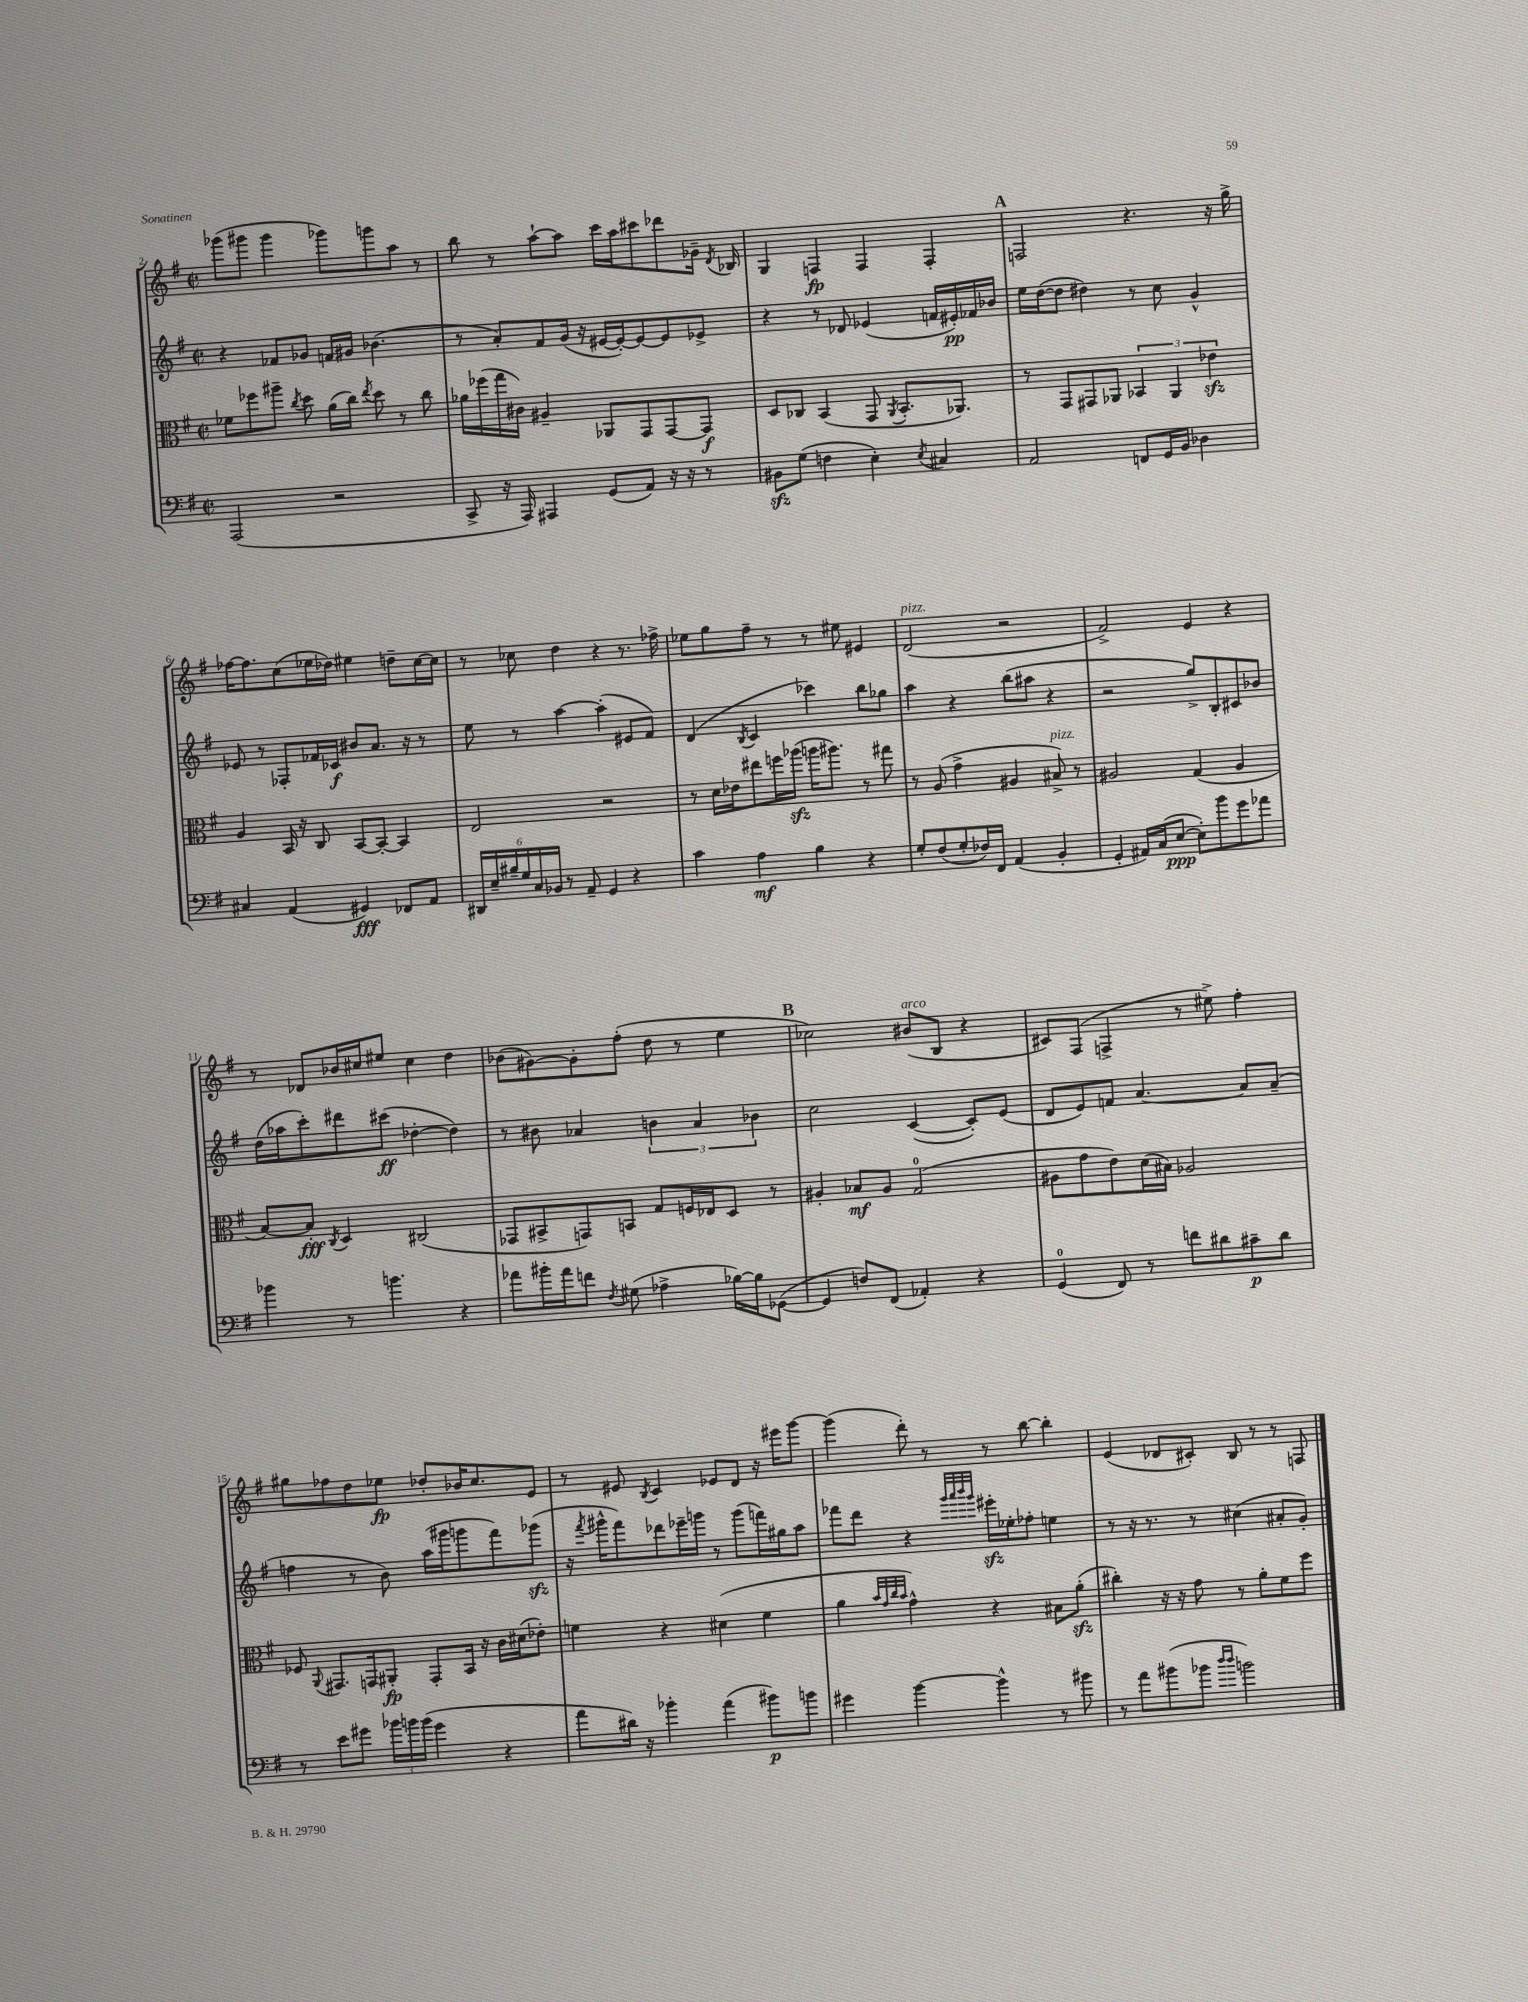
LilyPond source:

<<
\new StaffGroup <<
\new Staff = "s0" {
    \clef treble \key g \major \defaultTimeSignature \time 2/2
    \autoBeamOff ges'''8[( gis'''8] gis'''4 ges'''8[) g'''8 a''8] r8 |
    b''8 r8 a''8[~-! a''8] c'''16[ a''16 cis'''8 des'''8 ges'16]-- \acciaccatura { d'8 } bes16 |
    g4 f4\fp f4 f4-. |
    \mark \markup { \bold "A" } f2 r4. r16 g''16-> |
    fes''16[~ fes''8. c''8( ees''16 des''16]) eis''4 d''8[-- c''16~ c''16] |
    r8 ces''8 d''4 r4 r8. fes''16-> |
    ees''8[ g''8 fis''8]-- r8 r8 eis''8 eis'4 |
    d'2^\markup { \italic "pizz." }( r2 |
    fis'2->) e'4 r4 |
    r8 des'8[ bes'16 cis''16 eis''8] cis''4 d''4 |
    bes'8[( gis'8~) gis'8-. fis''8]-.( d''8 r8 e''4 |
    \mark \markup { \bold "B" } ces''2) bis'8[^\markup { \italic "arco" }( b8] r4 |
    cis'8[) fis8]( f4-> r8 eis''8->) fis''4-. |
    gis''8[ fes''8 d''8 ees''8]\fp des''8[-. bes'16 c''8. e'8] |
    r8 eis'8 \acciaccatura { b8 } c'4 ees'8[ d'8] r16 eis'''16[ g'''8]~ |
    g'''4( d'''8-.) r8 r8 b''8~ b''4-. |
    e'4( des'8[ cis'8]-.) b8 r8 r8 f8 \bar "|." |
}
\new Staff = "s1" {
    \clef treble \key g \major \defaultTimeSignature \time 2/2
    \autoBeamOff r4 fes'8[ ges'8] f'16[ gis'16] bes'4.( |
    r8 a'8[-.) fis'8 g'16]( r16 eis'16[~ eis'16~-.) eis'8~ eis'8 ees'8]-> |
    r4 r8 des'8 ees'4( f'16[ eis'16-.\pp) fes'16 bes'16] |
    \mark \markup { \bold "A" } e''16[ d''16~( d''8] dis''4) r8 c''8 g'4-^ |
    ees'8 r8 fes8[-. fes'16 ces'16]\f bis'8[ a'8.] r16 r8 |
    e''8 r8 a''4~ a''4-.( eis'8[ fis'8]) |
    d'4( \acciaccatura { b8 } c'4 ces'''4) b''8[ ges''8] |
    a''4 r4 b''8[( ais''8] r4 |
    r2 g''8[->) b8-. cis'8 bes'8] |
    d''16[( aes''16 c'''8-.) dis'''8 cis'''8]\ff( des''4~-. des''4) |
    r8 bis'8 aes'4 \tuplet 3/2 { b'4 aes'4 bes'4 } |
    \mark \markup { \bold "B" } c''2 c'4~( c'8[-.) e'8]( |
    d'8[ e'8) f'8] a'4.~ a'8[ a'8]--( |
    f''4 r8 b'8) a''16[( gis'''16 g'''8 fis'''8) ges'''8]\sfz( |
    r16 \acciaccatura { fis'''8 } gis'''16[-^ fis'''8) des'''8 ees'''16-- g'''16] r8 g'''8[( f'''16) gis''16 a''8] |
    fes'''8[ d'''8] r4 \grace { g'''32[ a'''32 b'''32 g'''32] } eis'''16[-.\sfz ees''16-. fes''8]-. e''4 |
    r8 r16 r8. r8 cis''4( ais'8[-. g'8]-.) \bar "|." |
}
\new Staff = "s2" {
    \clef alto \key g \major \defaultTimeSignature \time 2/2
    \autoBeamOff fes'8[ fes''8 ais''8]-- \acciaccatura { c''8 } d''8 a'16[( c''16]) \acciaccatura { e''8 } d''8 r8 c''8 |
    aes'16[ fes''16( g''16 cis'16]) ais4-- aes,8[ g,8 g,8~ g,8]\f |
    d8[ ces8] b,4( g,8 \acciaccatura { a,8 } b,8.[-. aes,8.]) |
    \mark \markup { \bold "A" } r8 g,8[ gis,8 aes,8] \tuplet 3/2 { bes,4 aes,4 ees'4\sfz } |
    a4 b,16 r16 c8 b,8[~ b,8]~-. b,4 |
    e2 r2 |
    r8 d'16[ ees'16 eis''8 f''16 aes''16]\sfz( a''16[ ais''8.]) r8 gis''8 |
    r8 a8( g'4-> ais4 bis8->^\markup { \italic "pizz." }) r8 |
    ais2 g4( ais4 |
    b8[~) b8]-.\fff \acciaccatura { c8 } d4 cis2( |
    ges,8[ bis,8-> g,8) b,8] g8[ f16 ees16 d8] r8 |
    \mark \markup { \bold "B" } ais4-. bes8[\mf ais8] g2-0( |
    ais8[ g'8 e'8) d'16( bis16]) aes2 |
    fes8 \appoggiatura { a,8 } gis,8.[ g,16 ais,8]-.\fp g,8[-. b,16] r16 c'16[ dis'16( ees'8]-.) |
    f'4 r4 dis'4( f'4 |
    a'4 \grace { b'32[ g'32 c''32 b'32] } g'4-^) r4 bis8[ a'8]-.\sfz( |
    cis''4-.) r16 r16 g'8 r8 a'8[-. fis'8 fis''8] \bar "|." |
}
\new Staff = "s3" {
    \clef bass \key g \major \defaultTimeSignature \time 2/2
    \autoBeamOff a,,2( r2 |
    c,8-> r16 a,,16) ais,,4 g,8[( a,8]) r16 r16 r8 |
    bis,8[\sfz g8]( f4 e4-.) \acciaccatura { e8 } cis4 |
    \mark \markup { \bold "A" } a,2 f,8[ g,16 b,16] des4 |
    cis4 a,4( gis,4\fff) fes,8[ a,8] |
    \tuplet 6/4 { dis,16[ e16-- bis16-- g16 c16 bes,16] } r8 a,8-- g,4 r4 |
    c'4 a4\mf b4 r4 |
    g8[-. fis8( g8-. fes16) fis,16] a,4( b,4-. |
    g,4-. ais,16[) c16( e8]~\ppp e8[-.) b'8 g'8 aes'8] |
    bes'4 r8 b'4. r4 |
    aes'8[ bis'16-. aes'16 f'8] \acciaccatura { fis8 } gis8( aes4-> bes16[~) bes16 ges,8]~( |
    \mark \markup { \bold "B" } ges,4 f8[) fis,8]( aes,4-.) r4 |
    g,4-0( fis,8) r8 f'8[ dis'8 cis'8--\p dis'8] |
    r8 e'8[ gis'8] \tuplet 3/2 { bes'16[ b'16 b'16]( } gis'4 r4 |
    a'8[ dis'16]) r16 bes'4-. a'4( bis'8[\p) b'8] |
    gis'4 b'4~ b'4-^ r8 bis'8 |
    r8 a'8[ bis'8( bes'8] \grace { d''16[ d''16] } b'2) \bar "|." |
}
>>
>>
\layout { \context { \Score currentBarNumber = #2 } }
